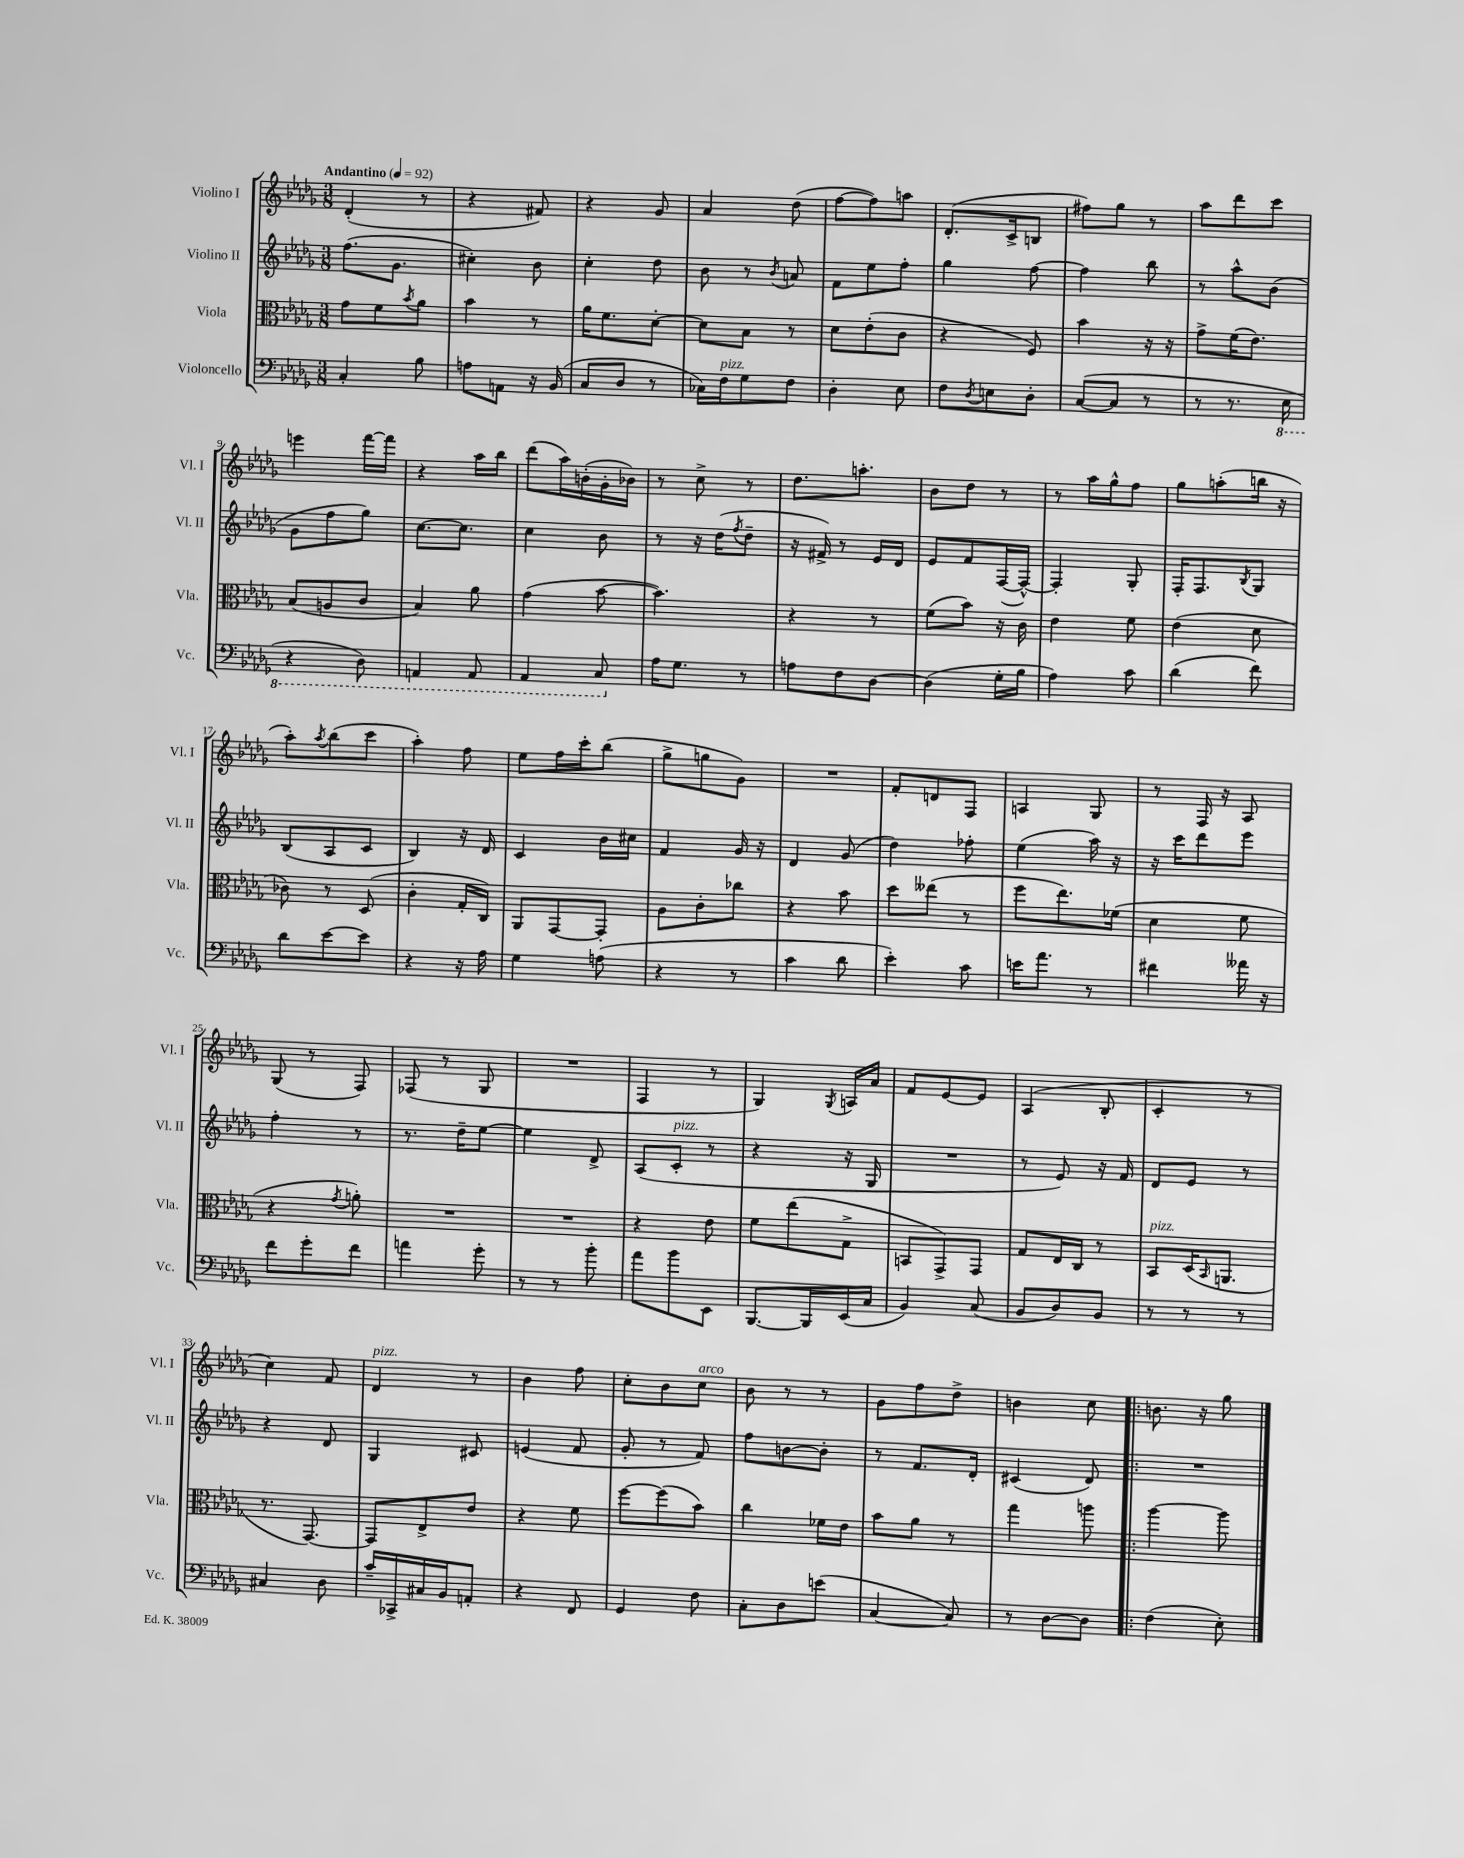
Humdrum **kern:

**kern	**kern	**kern	**kern
*part4	*part3	*part2	*part1
*staff4	*staff3	*staff2	*staff1
*I"Violoncello	*I"Viola	*I"Violino II	*I"Violino I
*I'Vc.	*I'Vla.	*I'Vl. II	*I'Vl. I
*clefF4	*clefC3	*clefG2	*clefG2
*k[b-e-a-d-g-]	*k[b-e-a-d-g-]	*k[b-e-a-d-g-]	*k[b-e-a-d-g-]
*M3/8	*M3/8	*M3/8	*M3/8
*MM92	*MM92	*MM92	*MM92
=1	=1	=1	=1
!	!	!	!LO:TX:a:B:t=Andantino
4C'/	8g-\L	(8.ff\L	(4d-'/
.	8f\	.	.
.	.	8.g-\J	.
.	8qb-/	.	.
8B-\	8a-\J	.	8r
=2	=2	=2	=2
8An\L	4b-\	4cc#X'\)	4r
8AAn\J	.	.	.
16r	8r	8b-\	8f#X/)
(16BB-/	.	.	.
=3	=3	=3	=3
8C/L	16a-\KL	4cc'\	4r
.	8.f\	.	.
8D-/J	.	.	.
8r	[8d-'\J	8dd-\	8g-/
=4	=4	=4	=4
16C-X\LL)	8d-\L]	8b-\	4a-/
!LO:TX:a:i:t=pizz.	!	!	!
16F\J	.	.	.
8G-\	8B-\J	8r	.
.	.	8qb-/	.
8F\J	8r	8an/	(8dd-\
=5	=5	=5	=5
4D-'\	8d-\L	8f\L	[8ff\L
.	(8e-'\	8ee-\	8ff\])
8E-\	8c\J	8ff'\J	8aan\J
=6	=6	=6	=6
8F\L	4r	4gg-\	(8.d-'/L
8qD-/	.	.	.
8En\	.	.	.
.	.	.	16c^/k
8D-'\J	8F/)	[8ff\	8Bn/J
=7	=7	=7	=7
([8C/L	4b-\	4ff\]	8ff#X\L)
8C/J]	.	.	8gg-\J
8r	16r	8bb-\	8r
.	16r	.	.
=8	=8	=8	=8
8r	8g-^\L	8r	8aa-\L
8.r	(16f\K	8aa-^^\L	8ddd-\
.	8.e-\J)	.	.
.	.	(8b-\J	8ccc\J
*8ba	*	*	*
16EE-\	.	.	.
!!LO:LB:g=z
=9	=9	=9	=9
4r	(8B-/L	8g-\L	4eeen\
.	8An/	8ff\	.
8DD-\)	8c/J	8gg-\J)	[16fff\LL
.	.	.	16fff\JJ]
=10	=10	=10	=10
4AAAn/	4B-/)	[8.cc\L	4r
.	.	8.cc\J]	.
8AAA/	8a-\	.	16aa-\LL
.	.	.	16bb-\JJ
=11	=11	=11	=11
4AAA-/	(4g-\	4cc\	(8ddd-\L
.	.	.	16aa-\L)
.	.	.	(16bn'\
8CC/	[8b-\	8b-\	16g-'\
.	.	.	16b-X\JJ)
=12	=12	=12	=12
*X8ba	*	*	*
16A-\KL	4.b-\])	8r	8r
8.G-\J	.	.	.
.	.	16r	8cc^\
.	.	(16dd-\KL	.
.	.	8qff/	.
8r	.	8dd-~\J	8r
=13	=13	=13	=13
8An\L	4r	16r	8.dd-\L
.	.	16f#X^/)	.
8F\	.	8r	.
.	.	.	8.aan'\J
[8D-\J	8r	16e-/LL	.
.	.	16d-/JJ	.
=14	=14	=14	=14
(4D-\]	(8f\L	8e-/L	8b-\L
.	8b-\J)	8f/	8dd-\J
16G-'\LL	16r	([16F/L	8r
16B-\JJ	16c\	16F^^/JJ_)	.
=15	=15	=15	=15
4A-\)	4e-\	4F'/]	8r
.	.	.	16aa-\LL
.	.	.	16gg-^^\J
8c\	8f\	8G-'/	8ff\J
=16	=16	=16	=16
(4d-\	(4e-\	16F'/KL	8gg-\L
.	.	8.F/	.
.	.	.	(8aan'\
.	.	8qB-/	.
8f\)	8d-\	8G-/J	16bbn\Jk
.	.	.	16r
!!LO:LB:g=z
=17	=17	=17	=17
8d-\L	8c-X\)	(8B-/L	8aa-'\L)
.	.	.	8qaa-/
[8e-\	8r	8A-/	(8bb-\
8e-\J]	(8D-/	8c/J	8ccc\J
=18	=18	=18	=18
4r	4c'\	4B-/)	4aa-'\)
16r	16G-'/LL	16r	8ff\
16A-\	16C/JJ)	16d-/	.
=19	=19	=19	=19
4G-\	8AA-/L	4c/	8ee-\L
.	[8GG-/	.	16ff\L
.	.	.	16ccc'\J
(8An\	8GG-'/J]	16b-\LL	(8bb-\J
.	.	16cc#X\JJ	.
=20	=20	=20	=20
4r	8A-\L	4f/	8gg-^\L
.	8c'\	.	8ggn\
8r	8cc-X\J	16g-/	8g-\J)
.	.	16r	.
=21	=21	=21	=21
4c\	4r	4d-/	4.r
8d-\	8b-\	(8g-/	.
=22	=22	=22	=22
4e-'\)	8dd-\L	4dd-\)	8f'/L
.	(8ee--X\J	.	8dn/
8c\	8r	8ff-X'\	8F/J
=23	=23	=23	=23
16en\KL	8ff\L	(4ee-\	4An/
8.a-\J	.	.	.
.	8.ee-\)	.	.
8r	.	16aa-\)	8G-/
.	(16f-X\Jk	16r	.
=24	=24	=24	=24
4f#X\	4d-\	16r	8r
.	.	16ccc\KL	.
.	.	8ddd-\	16F/
.	.	.	16r
16a--X\	8f\	8eee-\J	8A-/
16r	.	.	.
!!LO:LB:g=z
=25	=25	=25	=25
8f\L	4r	4ff'\	(8G-/
8g-'\	.	.	8r
.	8qg-/	.	.
8f\J	8an'\)	8r	8F/)
=26	=26	=26	=26
4an\	4.r	8.r	(8F-X/
.	.	.	8r
.	.	16dd-~\KL	.
8g-'\	.	[8ee-\J	8G-/
=27	=27	=27	=27
8r	4.r	4ee-\]	4.r
8r	.	.	.
8b-'\	.	8d-^/	.
=28	=28	=28	=28
8a-\L	4r	(8A-/L	4F/
!	!	!LO:TX:a:i:t=pizz.	!
8b-\	.	8c'/J	.
8EE-\J	8e-\	8r	8r
=29	=29	=29	=29
[8.BBB-/L	8f\L	4r	4G-/)
.	(8ee-\	.	.
16BBB-/L]	.	.	.
.	.	.	8qG-/
(16EE-/	8G-^\J	16r	16An/LL
16C/JJ	.	16G-/	16a-/JJ
=30	=30	=30	=30
4BB-/)	8BBn/L	4.r	8f/L
.	8GG-^/)	.	[8e-/
(8C/	8GG-/J	.	8e-/J]
=31	=31	=31	=31
8BB-/L	8G-/L	8r	(4A-/
8D-/)	16E-/L	8e-/)	.
.	16C/JJ	.	.
8BB-/J	8r	16r	8B-'/
.	.	16f/	.
=32	=32	=32	=32
!	!LO:TX:a:i:t=pizz.	!	!
8r	8BB-/L	8d-/L	4c'/
8r	(16D-/K	8e-/J	.
.	16qqBB-/	.	.
.	8.AAn/J	.	.
8r	.	8r	8r
!!LO:LB:g=z
=33	=33	=33	=33
4C#X/	8.r	4r	4cc\)
.	[8.GG-/)	.	.
8D-\	.	8d-/	8f/
=34	=34	=34	=34
!	!	!	!LO:TX:a:i:t=pizz.
16c~/LL	8GG-/L]	4G-/	4d-/
16CC-X^/	.	.	.
16C#X/	8E-^/	.	.
16BB-/J	.	.	.
8AAn'/J	8e-/J	8c#X/	8r
=35	=35	=35	=35
4r	4r	(4en/	4b-\
8FF/	8f\	8f/	8ff\
=36	=36	=36	=36
4GG-/	[8ff\L	8g-'/	8cc'\L
.	(8ff\]	8r	8b-\
!	!	!	!LO:TX:a:i:t=arco
8F\	8b-\J)	8f/)	8cc\J
=37	=37	=37	=37
8C'\L	4cc\	8ff\L	8b-\
8D-\	.	[8bn\	8r
(8en\J	16f-X\LL	8b'\J]	8r
.	16e-\JJ	.	.
=38	=38	=38	=38
[4C/	8b-\L	8r	8g-\L
.	8a-\J	8.f/L	8ff\
8C/])	8r	.	8dd-^\J
.	.	16d-'/Jk	.
=39	=39	=39	=39
8r	4gg-\	(4c#X/	4bn\
[8D-\L	.	.	.
8D-\J]	8aan\	8d-/)	8cc\
=40!|:	=40!|:	=40!|:	=40!|:
(4F\	[4aa-\	4.r	8.bn\
.	.	.	16r
8E-'\)	8aa-\]	.	8gg-\
==	==	==	==
*-	*-	*-	*-
